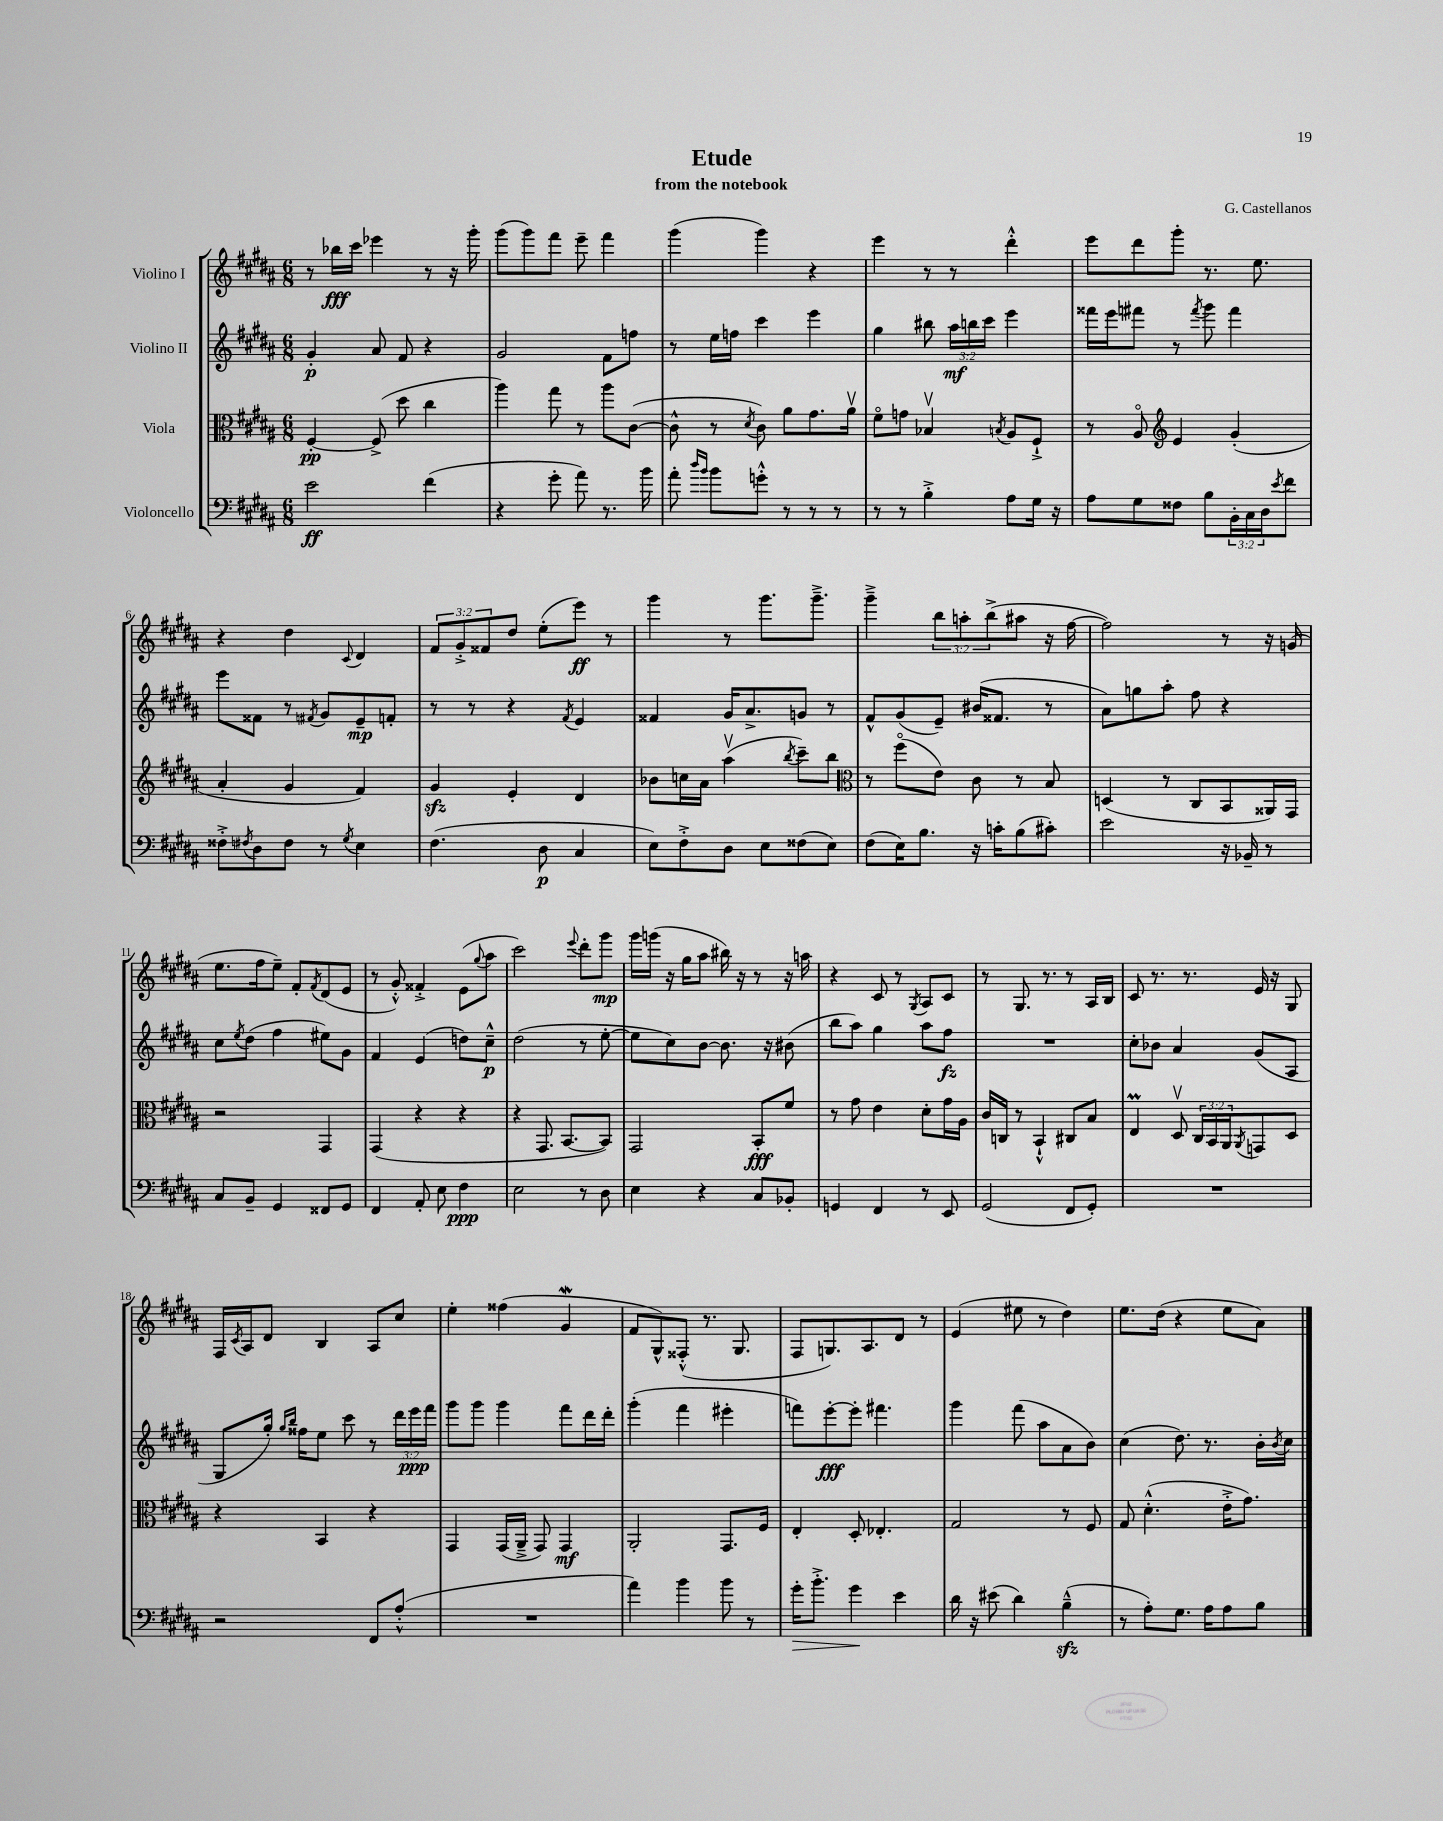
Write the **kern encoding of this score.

**kern	**kern	**kern	**kern
*staff4	*staff3	*staff2	*staff1
*clefF4	*clefC3	*clefG2	*clefG2
*k[f#c#g#d#a#]	*k[f#c#g#d#a#]	*k[f#c#g#d#a#]	*k[f#c#g#d#a#]
*M6/8	*M6/8	*M6/8	*M6/8
2e	[4F#'	4g#'	8r
.	.	.	16bb-
.	.	.	16ccc#
.	(8F#^]	8a#	4eee-
.	8dd#	8f#	.
(4f#	4cc#	4r	8r
.	.	.	16r
.	.	.	16ggg#'
=	=	=	=
4r	4aa#)	2g#	(8ggg#
.	.	.	8ggg#)
8g#'	8gg#	.	8fff#
8a#)	8r	.	8eee~
8.r	8aa#	8f#	4fff#
.	([8c#	8ff	.
16b	.	.	.
=	=	=	=
8a#'	8c#^^]	8r	(4ggg#
16qqdd#	.	.	.
16qqb	.	.	.
8b	8r	16ee	.
.	.	16ff	.
.	8qd#	.	.
8g'^^	8c#)	4ccc#	4ggg#)
8r	8a#	.	.
8r	8.g#	4eee	4r
8r	.	.	.
.	16a#v	.	.
=	=	=	=
8r	8f#o	4gg#	4eee
8r	8g	.	.
4B'^	4B-v	8bb#	8r
.	.	24aa#	8r
.	.	24bb	.
.	.	24ccc#	.
.	8qB	.	.
8A#	8A#	4eee	4ddd#'^^
16G#	8F#`^	.	.
16r	.	.	.
=	=	=	=
8A#	8r	16fff##	8eee
.	.	16eee	.
8G#	8A#o	8fff#	8ddd#
*	*clefG2	*	*
8F##	4e	8r	8ggg#'
.	.	8qfff#	.
8B	.	8ggg#	8.r
24BB'	(4g#'	4fff#	.
24C#	.	.	.
.	.	.	8.ee
24D#	.	.	.
8qe	.	.	.
8f#	.	.	.
=	=	=	=
8F##'^	4a#'	8eee	4r
8qF#	.	.	.
8D#	.	8f##	.
8F#	4g#	8r	4dd#
.	.	8qf#	.
8r	.	8g#	.
8qG#	.	.	8qqc#
4E	4f#)	8e~	4d#
.	.	8f'	.
=	=	=	=
(4.F#	4g#	8r	12f#
.	.	.	12g#'^
.	.	8r	.
.	.	.	12f##
.	4e'	4r	8dd#
8D#	.	.	(8ee'
.	.	8qf#	.
4C#	4d#	4e	8eee)
.	.	.	8r
=	=	=	=
8E)	8b-	4f##	4ggg#
8F#'^	16cc	.	.
.	16a#	.	.
8D#	(4aa#v	16g#	8r
.	.	8.a#^	.
8E	.	.	8.ggg#
.	8qbb	.	.
(8F##	8ccc#~)	8g	.
.	.	.	8.ggg#~^
8E)	8bb	8r	.
=	=	=	=
*	*clefC3	*	*
(8F#	8r	8f#^^	4ggg#~^
16E)	(8ff#o	(8g#	.
8.B	.	.	.
.	8e)	8e~)	12bb
.	.	.	12aa'
16r	8c#	(16b#	.
.	.	.	(12bb^
16c'	.	8.f##	.
(8B	8r	.	8aa#
8c#')	8B	8r	16r
.	.	.	[16ff#
=	=	=	=
2e	(4D	8a#)	2ff#])
.	.	8gg	.
.	8r	8aa#'	.
.	8C#	8ff#	.
16r	8BB	4r	8r
16BB-~	.	.	.
8r	16AA##)	.	16r
.	16GG#	.	(16g
=	=	=	=
8C#	2r	8cc#	8.ee
.	.	8qee	.
8BB~	.	(8dd#	.
.	.	.	16ff#
4GG#	.	4ff#	8ee~)
.	.	.	8f#'
.	.	.	8qf#
8FF##	4GG#	8ee#)	(8d#
8GG#	.	8g#	8e
=	=	=	=
4FF#	(4GG#	4f#	8r
.	.	.	8g#'^^)
8AA#'	4r	(4e	4f##'^
8E	.	.	.
4F#	4r	8dd)	(8e
.	.	.	8qqgg#
.	.	8cc#~^^	8aa#
=	=	=	=
2E	4r	(2dd#	2ccc#)
.	8.GG#	.	.
.	[8.BB	.	.
.	.	.	8qqeee
8r	.	8r	8ddd#'
8D#	8BB])	[8ee'	8ggg#
=	=	=	=
4E	2GG#	8ee]	16ggg#
.	.	.	(16ggg
.	.	8cc#)	16r
.	.	.	16gg#
4r	.	[8b	8aa#
.	.	8.b]	16bb#)
.	.	.	16r
8C#	8BB'	.	8r
.	.	16r	.
8BB-'	8f#	(8b#	16r
.	.	.	16aa
=	=	=	=
4GG	8r	8bb	4r
.	8g#	8aa#)	.
4FF#	4e	4gg#	8c#
.	.	.	8r
.	.	.	8qG#
8r	8d#'	8aa#	8A#
8EE	16g#	8ff#	8c#
.	16A#	.	.
=	=	=	=
(2GG#	16c#	2.r	8r
.	16C	.	.
.	8r	.	8.G#
.	4BB`^^	.	.
.	.	.	8.r
8FF#	8C#	.	8r
8GG#')	8B	.	16A#
.	.	.	16B
=	=	=	=
2.r	4E	8cc#'	8c#
.	.	8b-	8.r
.	8D#v	4a#	.
.	.	.	8.r
.	24C#	.	.
.	24BB	.	.
.	24AA#	.	.
.	8qAA#	.	.
.	8GG	(8g#	16e
.	.	.	16r
.	8D#	8A#	8G#
=	=	=	=
2r	4r	8G#	16F#
.	.	.	8qc#
.	.	.	16A#
.	.	16gg#')	8d#
.	.	16qqgg#	.
.	.	16qqbb	.
.	.	16ff##	.
.	4BB	8ee	4B
.	.	8ccc#	.
8FF#	4r	8r	8A#
(8A#'^^	.	24ddd#	8cc#
.	.	24eee	.
.	.	24fff#	.
=	=	=	=
2.r	4GG#	8ggg#	4ee'
.	.	8ggg#	.
.	(16GG#	4ggg#	(4ff##
.	16AA#~^	.	.
.	8GG#)	.	.
.	4GG#	8fff#	4g#
.	.	16ddd#	.
.	.	16ddd#'	.
=	=	=	=
4a#)	2AA#'	(4ggg#'	8f#
.	.	.	8G#^^)
4b	.	4fff#	(8F##'^^
.	.	.	8.r
8b	8.GG#	4eee#'	.
.	.	.	8.G#
8r	.	.	.
.	16F#	.	.
=	=	=	=
16g#'	4E'	8fff)	8F#
8.b'^	.	.	.
.	.	[8eee'	8.G)
4g#	8D#'	8eee']	.
.	.	.	8.A#
.	4.E-'	4.fff#	.
4e	.	.	8d#
.	.	.	8r
=	=	=	=
16d#	2G#	4ggg#	(4e
16r	.	.	.
(8e#	.	.	.
4d#)	.	(8fff#	8ee#
.	.	8aa#	8r
(4B~^^	8r	8a#	4dd#)
.	8F#	8b)	.
=	=	=	=
8r	8G#	(4cc#	8.ee
8A#')	(4.d#'^^	.	.
.	.	.	(16dd#
8.G#	.	8.dd#)	4r
16A#	.	8.r	.
8A#	16e'^	.	8ee
.	8.g#)	.	.
8B	.	16b'	8a#)
.	.	8qb	.
.	.	16cc#	.
==	==	==	==
*-	*-	*-	*-
